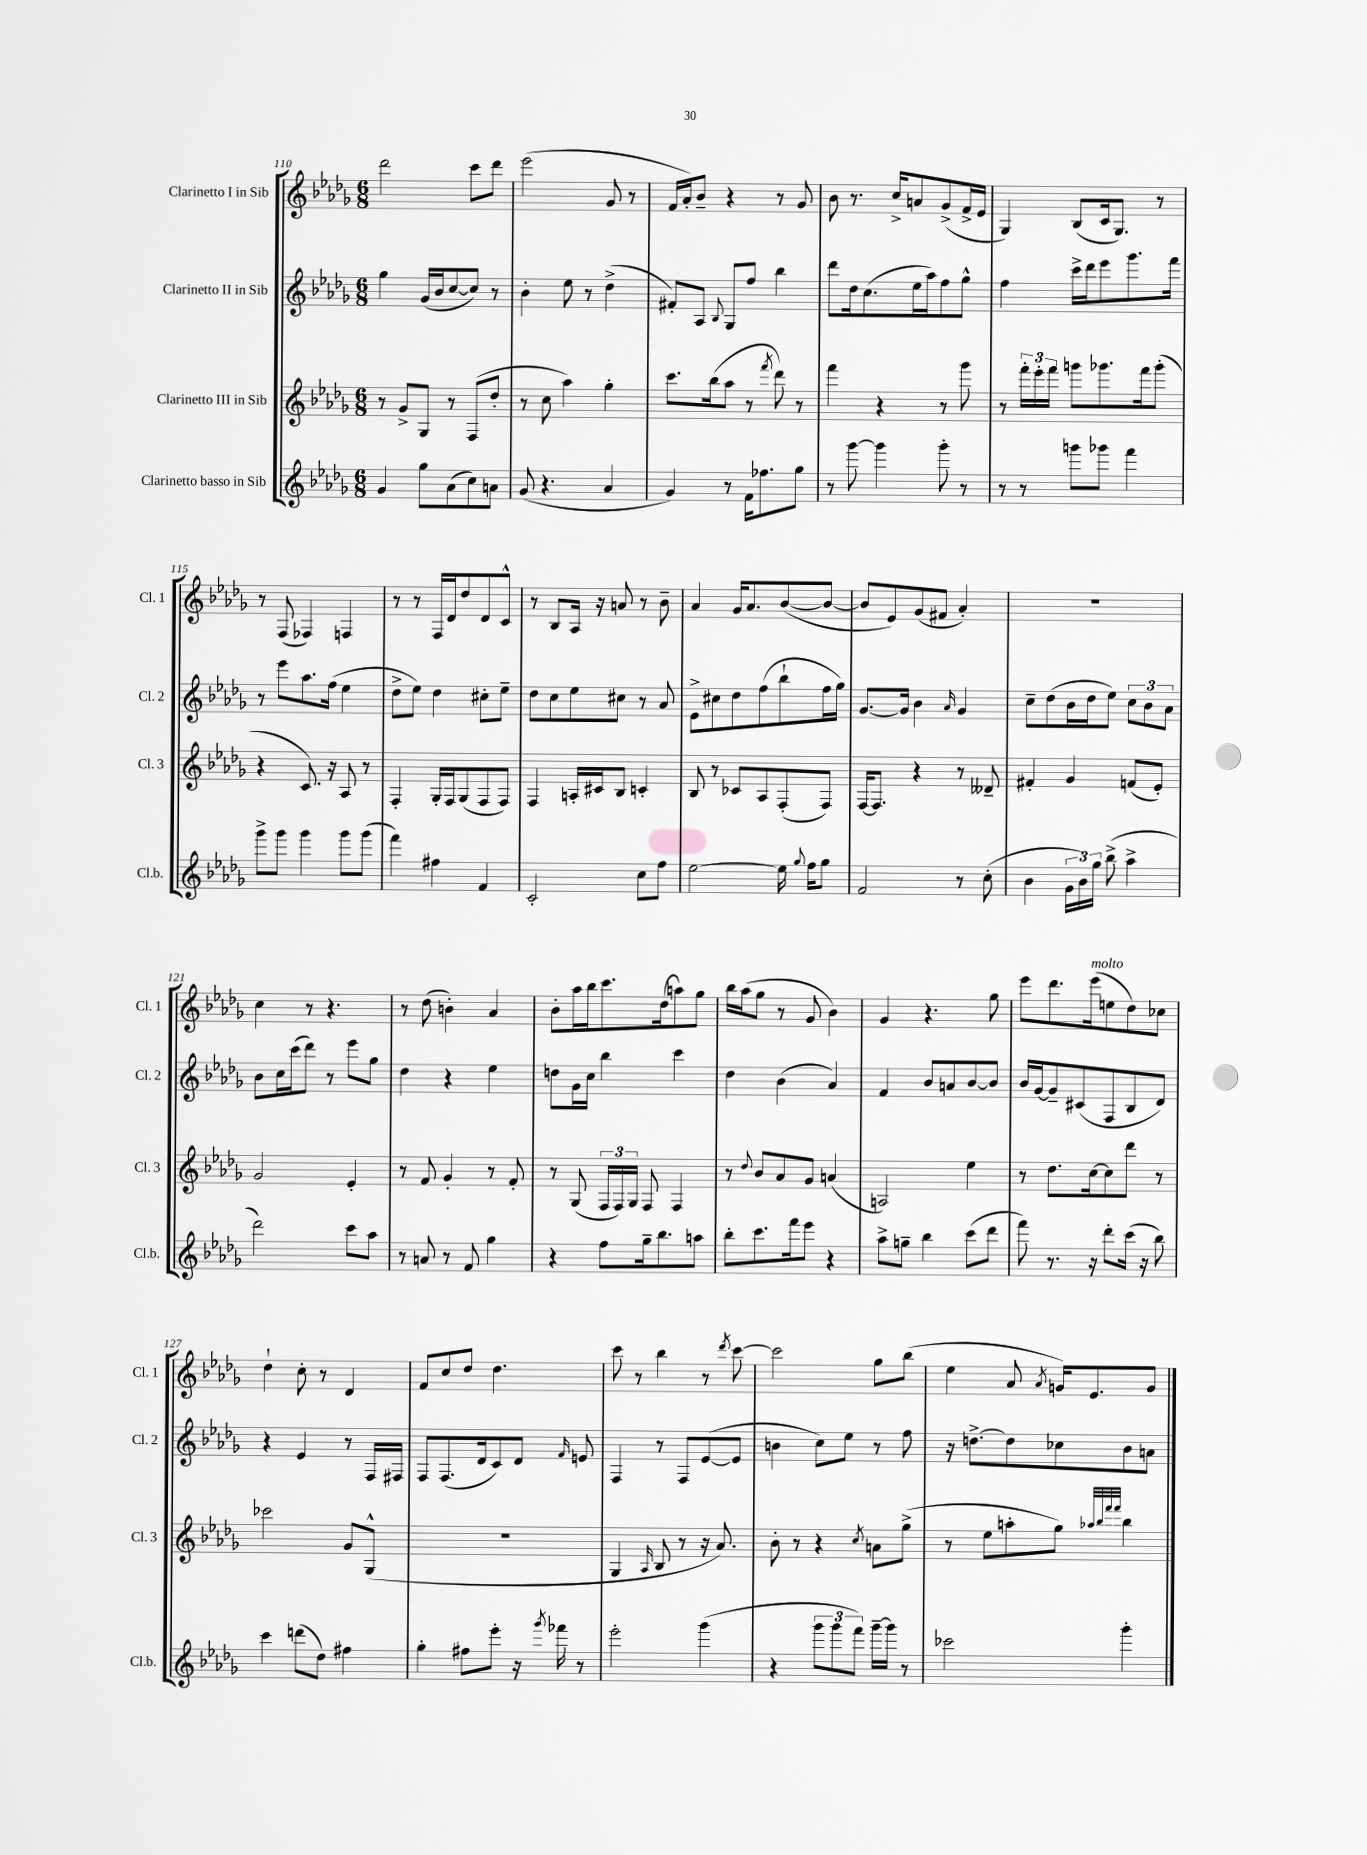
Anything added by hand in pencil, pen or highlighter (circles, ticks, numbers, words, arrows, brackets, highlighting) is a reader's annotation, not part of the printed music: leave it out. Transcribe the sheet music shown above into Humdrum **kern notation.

**kern	**kern	**kern	**kern
*part4	*part3	*part2	*part1
*staff4	*staff3	*staff2	*staff1
*I"Clarinetto basso in Sib	*I"Clarinetto III in Sib	*I"Clarinetto II in Sib	*I"Clarinetto I in Sib
*I'Cl.b.	*I'Cl. 3	*I'Cl. 2	*I'Cl. 1
*clefG2	*clefG2	*clefG2	*clefG2
*k[b-e-a-d-g-]	*k[b-e-a-d-g-]	*k[b-e-a-d-g-]	*k[b-e-a-d-g-]
*M6/8	*M6/8	*M6/8	*M6/8
=110	=110	=110	=110
4g-/	8r	4gg-\	2ddd-\
.	8g-^/L	.	.
8gg-\L	8G-/J	(16g-/LL	.
.	.	16b-/J	.
(8a-\	8r	[8cc/	.
8cc\)	(8F/L	8cc/J])	8ccc\L
8an\J	8dd-'/J	8r	8ddd-\J
=111	=111	=111	=111
(8g-/	8r	4b-'\	(2eee-\
4.r	8cc\	.	.
.	4aa-\)	8ee-\	.
.	.	8r	.
4a-/	4gg-'\	(4dd-^\	8g-/
.	.	.	8r
=112	=112	=112	=112
4g-/)	8.ccc\L	8f#X'/L)	16f/LL
.	.	.	16a-'/J)
.	.	8A-/J	8b-~/J
.	(16bb-\k	.	.
.	.	8qqB-/	.
8r	8aa-\J	8G-/L	4r
16f\KL	8r	8ff/J	.
8.ff-X\	.	.	.
.	8qfff/	.	.
.	8ddd-\)	4bb-\	8r
8gg-\J	8r	.	8g-/
=113	=113	=113	=113
8r	4fff\	8ddd-\L	8b-\
[8ggg-\	.	16dd-\k	8.r
.	.	(8.cc\	.
4ggg-\]	4r	.	.
.	.	.	16cc^/KL
.	.	16ee-\L	8an/
.	.	16aa-\J)	.
8ggg-'\	8r	8ff\	(8g-^/
8r	8ggg-\	8gg-^^\J	16f^/L
.	.	.	16e-/JJ
=114	=114	=114	=114
8r	8r	4ff\	4G-/)
8r	24fff'\LL	.	.
.	24eee-'\	.	.
.	24fff\JJ	.	.
8gggn\L	8gggn\L	16ccc^\LL	(8B-/L
.	.	16ddd-\J	.
8ggg-X\J	8.ggg-X\	8eee-\	16c/k
.	.	.	8.G-/J)
4fff\	.	8.ggg-\	.
.	16fff\k	.	.
.	(8ggg-'\J	.	8r
.	.	16fff\Jk	.
!!LO:LB:g=z
=115	=115	=115	=115
8ggg-^\L	4r	8r	8r
8ggg-\J	.	8eee-\L	(8F/
4ggg-\	8.c/)	8.aa-\	4F-X/)
.	16r	(16ff\Jk	.
8ggg-\L	8A-/	4ee-\	4Fn/
(8ggg-\J	8r	.	.
=116	=116	=116	=116
4fff\)	4F'/	8dd-^\L	8r
.	.	8ee-\J)	8r
4ff#X\	16G-'/LL	4dd-\	16F/LL
.	16F/J	.	16d-/J
.	(8G-/	.	8dd-/
4f/	8F/	8cc#X'\L	8d-/
.	8F/J)	8ee-~\J	8c^^/J
=117	=117	=117	=117
2c'/	4F/	8dd-\L	8r
.	.	8cc\	8B-/L
.	16An'/LL	8ee-\	16A-/Jk
.	16c#X/J	.	16r
.	8B-/J	8cc#X\J	8an/
8cc\L	4cn'/	8r	8r
8ff\J	.	8a-/	8b-~\
=118	=118	=118	=118
[2ee-\	8B-/	8e-^\L	4a-/
.	8r	8cc#X\	.
.	8c-X/L	8dd-\	16g-/KL
.	.	.	8.a-/
.	8A-/	(8ff\	.
16ee-\]	(8F'/	8bb-`\	([8b-/
8qqgg-/	.	.	.
16ff\KL	.	.	.
8gg-\J	8F/J)	16ff\L	8b-/J_
.	.	16gg-\JJ)	.
=119	=119	=119	=119
2f/	[16F/KL	[8.g-/L	8b-/L]
.	8.F/J]	.	.
.	.	.	8e-/)
.	.	16g-/Jk]	.
.	4r	4b-\	(8g-/
.	.	.	8f#X/J
.	.	16qqa-/	.
8r	8r	4g-/	4a-'/)
(8cc'\	8d--X~/	.	.
=120	=120	=120	=120
4b-\	4f#X'/	8cc~\L	2.r
.	.	(8dd-\	.
24g-\LL	4g-/	16b-\L	.
24b-\)	.	.	.
.	.	16dd-\J	.
24gg-\JJ	.	.	.
(8bb-^\	.	8ee-\J)	.
4aa-^\	(8fn/L	12cc\L	.
.	.	12b-\	.
.	8e-'/J)	.	.
.	.	12a-\J	.
!!LO:LB:g=z
=121	=121	=121	=121
2ddd-\)	2g-/	8b-\L	4cc\
.	.	16cc\L	.
.	.	(16ccc\J	.
.	.	8ddd-\J)	8r
.	.	8r	4.r
8ccc\L	4e-'/	8eee-\L	.
8aa-\J	.	8gg-\J	.
=122	=122	=122	=122
8r	8r	4dd-\	8r
8an/	8f/	.	(8dd-\
8r	4g-'/	4r	4bn'\)
8f/	.	.	.
4gg-\	8r	4ee-\	4a-/
.	8f'/	.	.
=123	=123	=123	=123
4r	8r	8ddn\L	8b-'\L
.	(8G-/	16g-\L	16aa-\L
.	.	16cc\JJ	16bb-\J
8ff\L	24F/LL	4bb-\	8.ccc\
.	24F/)	.	.
.	24G-/JJ	.	.
16gg-~\k	8F/	.	.
8.bb-\	.	.	(16dd-\k
.	4F/	4ccc\	8aan\)
8aan\J	.	.	8gg-\J
=124	=124	=124	=124
8bb-'\L	8r	4dd-\	16bb-\LL
.	.	.	(16aa-\J
.	8qqdd-/	.	.
8.ccc\	8b-/L	.	8gg-\J
.	8a-/	(4b-\	8r
16fff\k	.	.	.
8eee-\J	8g-/J	.	8g-/
4r	(4an/	4a-/)	4b-\)
=125	=125	=125	=125
8aa-^\L	2An/)	4f/	4g-/
8ggn~\J	.	.	.
4bb-\	.	8b-/L	4.r
.	.	8an/	.
(8ccc\L	4ee-\	[8b-/	.
8ddd-\J	.	8b-/J]	8gg-\
=126	=126	=126	=126
8fff\)	8r	16b-/LL	8eee-\L
.	.	[16g-/J	.
8.r	8.dd-\L	8g-~/]	8.ddd-\
.	.	(8c#X/	.
!	!	!	!LO:TX:a:i:t=molto
16r	[16cc\k	.	(16eee-\k
8ddd-'\L	8cc\]	8F/	8een\
(16ccc\Jk	8ddd-\J	8B-/	8dd-\)
16r	.	.	.
8bb-\)	8r	8d-/J)	8cc-X\J
!!LO:LB:g=z
=127	=127	=127	=127
4ccc\	2ccc-X\	4r	4dd-`\
(8dddn\L	.	4e-/	8cc'\
8dd-\J)	.	.	8r
4ff#X\	8g-/L	8r	4d-/
.	(8G-^^/J	16F/LL	.
.	.	16F#X/JJ	.
=128	=128	=128	=128
4gg-'\	2.r	8F/L	8f/L
.	.	(8.F/	8cc/
8ff#X\L	.	.	8dd-/J
.	.	16d-/k	.
8eee-'\J	.	8c/)	4.dd-\
16r	.	8d-/J	.
8qggg-/	.	.	.
16fff-X\	.	.	.
.	.	16qqf/	.
8r	.	8en/	.
=129	=129	=129	=129
2eee-'\	4G-/	4F/	8ccc\
.	.	.	8r
.	16qqA-/	.	.
.	8B-/	8r	4bb-\
.	8r	8F/L	.
(4ggg-\	16r	([8e-/	8r
.	8.a-/)	.	.
.	.	.	8qddd-/
.	.	8e-/J]	[8ccc\
=130	=130	=130	=130
4r	8b-'\	4bn\	2ccc\]
.	8r	.	.
12ggg-\L	4r	8cc\L)	.
12ggg-\	.	.	.
.	.	8ee-\J	.
12fff\J)	.	.	.
.	8qcc/	.	.
[16ggg-~\LL	8an\L	8r	8gg-\L
16ggg-\JJ]	.	.	.
8r	(8gg-^\J	8ff\	(8bb-\J
=131	=131	=131	=131
2ccc-X\	8r	16r	4ee-\
.	.	[8.ddn^\L	.
.	8ee-\L	.	.
.	8aan'\	8dd\]	8a-/
.	.	.	8qa-/
.	8gg-\J)	8cc-X\	16gn/KL)
.	.	.	8.e-/
.	32qqaa-X/LLL	.	.
.	32qqbb-/	.	.
.	32qqfff/	.	.
.	32qqfff/JJJ	.	.
4ggg-'\	4bb-\	8b-\	.
.	.	8an\J	8g/J
==	==	==	==
*-	*-	*-	*-
